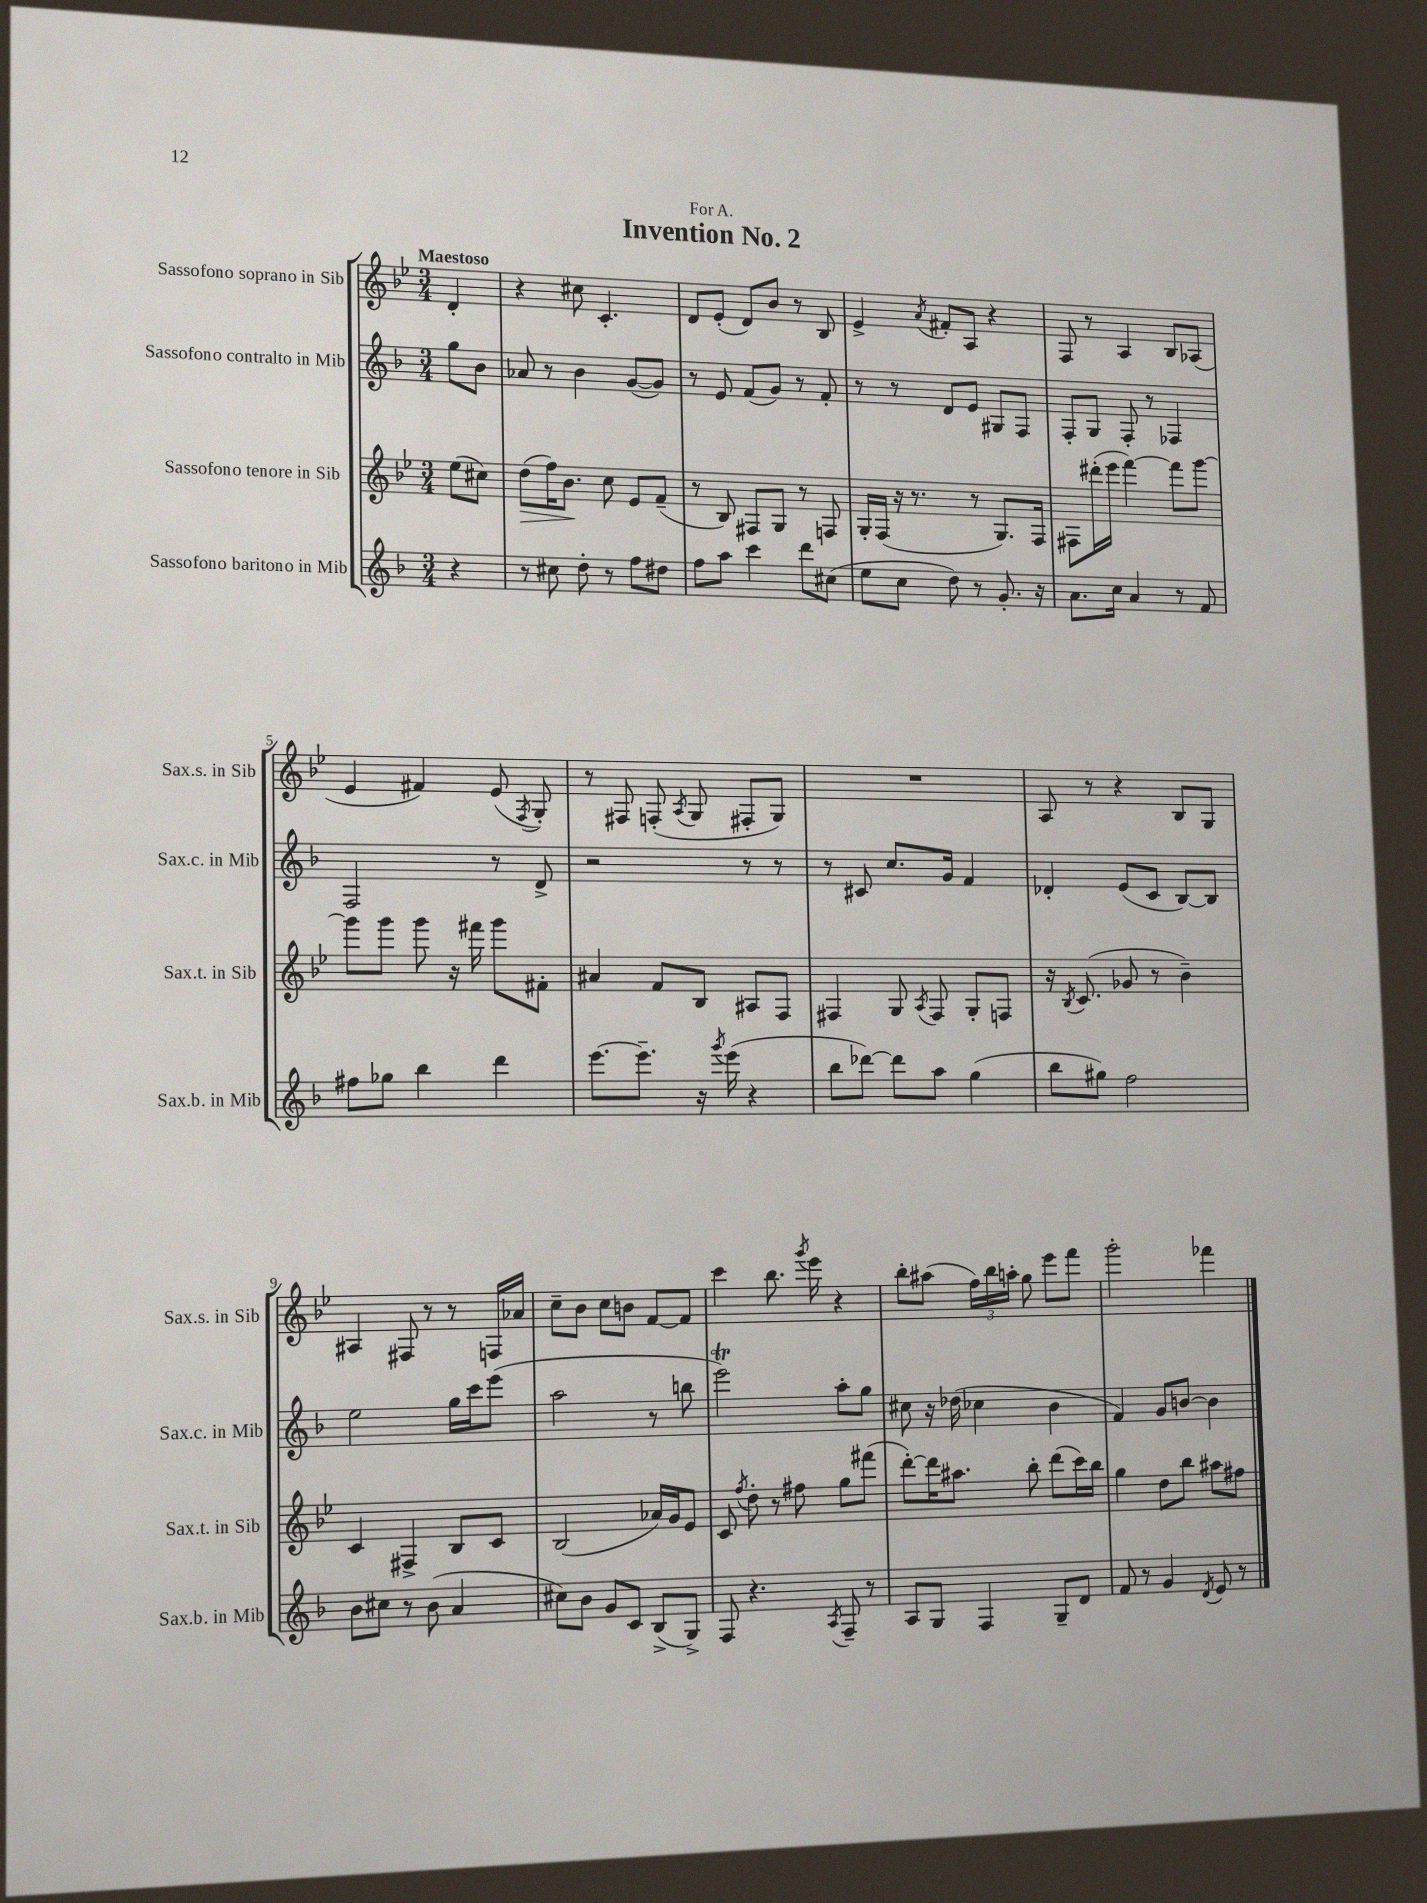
\header { title = "Invention No. 2" dedication = "For A." }
<<
\new StaffGroup <<
\new Staff = "s0" \with { instrumentName = "Sassofono soprano in Sib" shortInstrumentName = "Sax.s. in Sib" } {
    \clef treble \key bes \major \numericTimeSignature \time 3/4 \partial 4 \tempo "Maestoso"
    \autoBeamOff d'4-. |
    r4 cis''8 c'4.-. |
    d'8[ ees'8]-.( d'8[) bes'8] r8 bes8 |
    ees'4-> \acciaccatura { a'8 } fis'8[-. a8] r4 |
    f8 r8 a4 bes8[ aes8]( |
    ees'4 fis'4) ees'8( \acciaccatura { f8 } g8-.) |
    r8 fis8 f8-.( \acciaccatura { a8 } g8 fis8[-. g8]) |
    R2. |
    a8 r8 r4 bes8[ g8] |
    ais4 fis8 r8 r8 f16[ aes'16] |
    c''8[-- bes'8] c''8[ b'8] f'8[~ f'8] |
    c'''4 bes''8. \acciaccatura { g'''8 } ees'''16 r4 |
    bes''8[-. ais''8]( \tuplet 3/2 { f''16[) bes''16 a''16]-. } g''8 ees'''8[ f'''8] |
    g'''2-. fes'''4 \bar "|." |
}
\new Staff = "s1" \with { instrumentName = "Sassofono contralto in Mib" shortInstrumentName = "Sax.c. in Mib" } {
    \clef treble \key f \major \numericTimeSignature \time 3/4 \partial 4
    \autoBeamOff g''8[ bes'8] |
    aes'8 r8 bes'4 g'8[~( g'8]) |
    r8 e'8 f'8[( g'8]) r8 f'8-. |
    r8 r8 d'8[ e'8] gis8[ f8] |
    f8[-. g8] f8-. r8 fes4 |
    f2 r8 d'8-> |
    r2 r8 r8 |
    r8 cis'8 c''8.[ g'16] f'4 |
    des'4-. e'8[( c'8] bes8[~) bes8] |
    e''2 g''16[ c'''16 e'''8]( |
    a''2 r8 b''8 |
    e'''2\trill) a''8[-. g''8] |
    cis''8 r16 des''16( ces''4 bes'4 |
    f'4) g'8[ b'8]~ b'4 \bar "|." |
}
\new Staff = "s2" \with { instrumentName = "Sassofono tenore in Sib" shortInstrumentName = "Sax.t. in Sib" } {
    \clef treble \key bes \major \numericTimeSignature \time 3/4 \partial 4
    \autoBeamOff ees''8[( cis''8]) |
    d''8[\>( f''16) bes'8.]\! c''8 ees'8[ f'8]--( |
    r8 bes8) fis8[ g8] r8 f8 |
    g16[-. f16]( r16 r8. r8 g8.[) f16] |
    fis8[ dis'''16-.( ees'''16] f'''4~) f'''8[ g'''8]~ |
    g'''8[ g'''8] g'''8 r16 fis'''16 g'''8[ fis'8]-. |
    ais'4 f'8[ bes8] ais8[ f8] |
    fis4 g8 \acciaccatura { a8 } fis8 g8[-. f8] |
    r16 \acciaccatura { bes8 } c'8.( ges'8 r8 bes'4--) |
    c'4 fis4-> bes8[ c'8] |
    bes2( aes'16[) g'16 ees'8] |
    c'8 \acciaccatura { f''8 } d''8-. r8 fis''8 g''8[ fis'''8]( |
    d'''8[~-.) d'''16 ais''8.] bes''8-. d'''8[( c'''16) bes''16] |
    g''4 d''8[ bes''8] ais''8[ fis''8] \bar "|." |
}
\new Staff = "s3" \with { instrumentName = "Sassofono baritono in Mib" shortInstrumentName = "Sax.b. in Mib" } {
    \clef treble \key f \major \numericTimeSignature \time 3/4 \partial 4
    \autoBeamOff r4 |
    r8 cis''8 d''8-. r8 f''8[ dis''8] |
    f''8[ a''8] c'''4 d'''8[ cis''8]( |
    e''8[ c''8] d''8) r8 g'8.-. r16 |
    a'8.[ c''16] a'4 r8 f'8 |
    fis''8[ ges''8] bes''4 d'''4 |
    e'''8.[~ e'''8.]-- r16 \acciaccatura { g'''8 } e'''16( r4 |
    bes''8[ des'''8]~) des'''8[ a''8] g''4( |
    bes''8[ gis''8]) f''2 |
    bes'8[ cis''8] r8 bes'8( a'4 |
    cis''8[) bes'8] g'8[ c'8] bes8[->( g8]->) |
    f8 r4. \acciaccatura { a8 } f8-- r8 |
    a8[ g8] f4 g8[-- d'8] |
    f'8 r8 g'4 \acciaccatura { d'8 } e'8 r8 \bar "|." |
}
>>
>>
